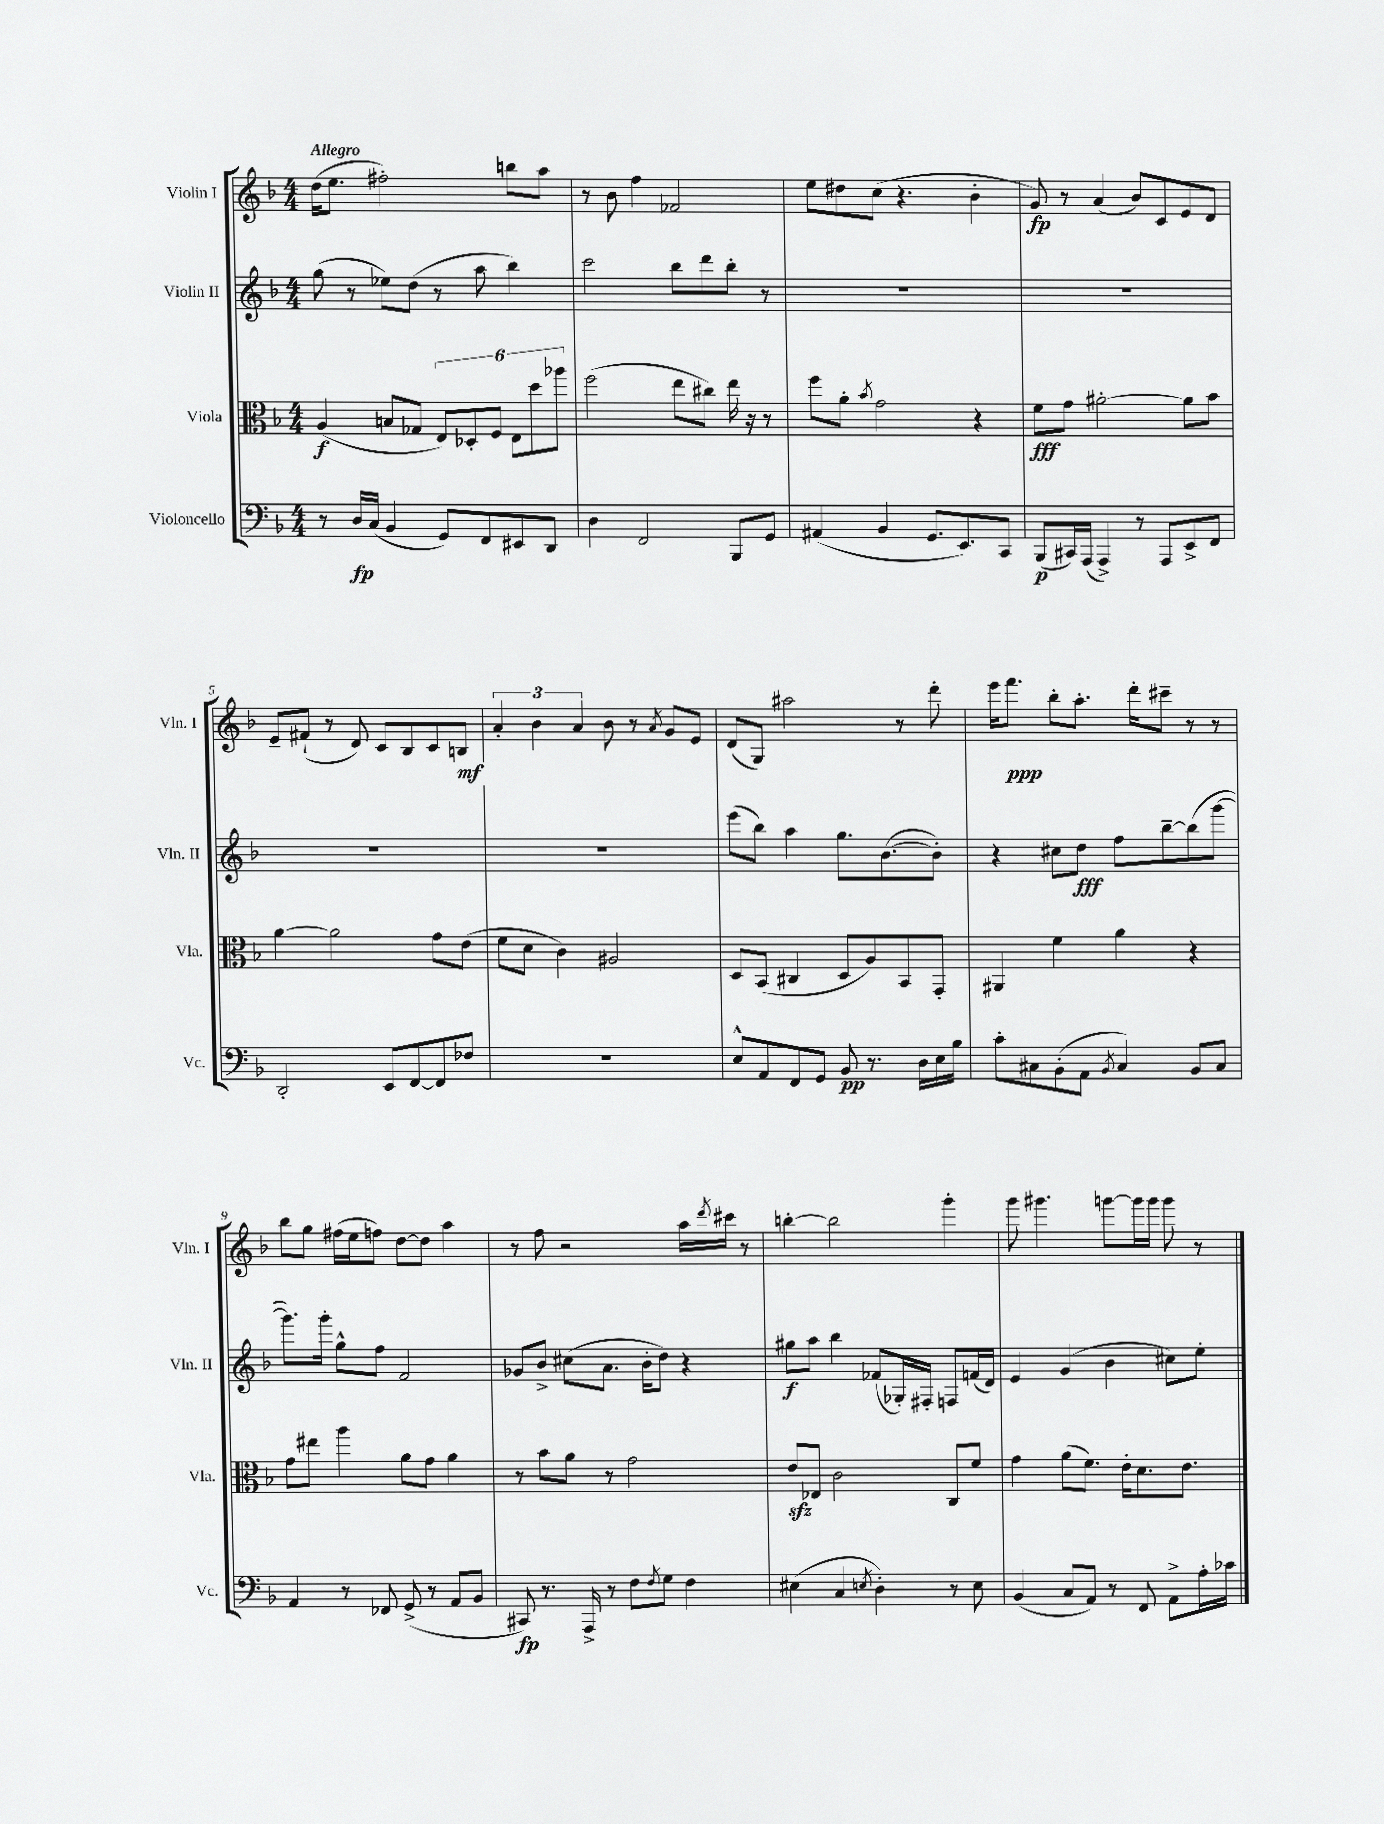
<<
\new StaffGroup <<
\new Staff = "s0" \with { instrumentName = "Violin I" shortInstrumentName = "Vln. I" } {
    \clef treble \key f \major \numericTimeSignature \time 4/4 \tempo "Allegro"
    d''16( e''8. fis''2-.) b''8 a''8 |
    r8 bes'8 f''4 fes'2 |
    e''8 dis''8 c''8( r4. bes'4-. |
    g'8\fp) r8 a'4( bes'8) c'8 e'8 d'8 |
    e'8-- fis'8-!( r8 d'8) c'8 bes8 c'8 b8\mf |
    \tuplet 3/2 { a'4-. bes'4 a'4 } bes'8 r8 \acciaccatura { a'8 } g'8 e'8 |
    d'8( g8) ais''2 r8 d'''8-. |
    e'''16 f'''8.\ppp bes''8-. a''8.-. d'''16-. cis'''8-- r8 r8 |
    bes''8 g''8 fis''16( e''16 f''8) d''8~ d''8 a''4 |
    r8 f''8 r2 a''16 \acciaccatura { d'''8 } cis'''16 r8 |
    b''4~-. b''2 g'''4-. |
    g'''8 gis'''4. g'''8~ g'''16 g'''16 g'''8 r8 \bar "|." |
}
\new Staff = "s1" \with { instrumentName = "Violin II" shortInstrumentName = "Vln. II" } {
    \clef treble \key f \major \numericTimeSignature \time 4/4
    g''8( r8 ees''8) d''8( r8 a''8 bes''4) |
    c'''2 bes''8 d'''8 bes''8-. r8 |
    R1 |
    R1 |
    R1 |
    R1 |
    e'''8( bes''8) a''4 g''8. bes'8.~( bes'8-.) |
    r4 cis''8 d''8\fff f''8 bes''8~-- bes''8( g'''8~ |
    g'''8.) g'''16-. g''8-^ f''8 f'2 |
    ges'8 bes'8-> cis''8( a'8. bes'16-. d''8) r4 |
    gis''8\f a''8 bes''4 fes'8( ges16-.) fis16-. f8 f'16( d'16) |
    e'4 g'4( bes'4 cis''8) e''8-. \bar "|." |
}
\new Staff = "s2" \with { instrumentName = "Viola" shortInstrumentName = "Vla." } {
    \clef alto \key f \major \numericTimeSignature \time 4/4
    a4\f( b8 ges8 \tuplet 6/4 { e8) des8-. f8 e8 d''8 aes''8 } |
    f''2( e''8 cis''8) e''16 r16 r8 |
    f''8 a'8-. \acciaccatura { bes'8 } g'2 r4 |
    f'8\fff g'8 ais'2~-. ais'8 bes'8 |
    a'4~ a'2 g'8 e'8( |
    f'8 d'8 c'4) ais2 |
    d8 bes,8( cis4 d8 a8) bes,8 g,8-. |
    ais,4 f'4 a'4 r4 |
    g'8 eis''8 a''4 a'8 g'8 a'4 |
    r8 bes'8 a'8 r8 g'2 |
    e'8\sfz ees8 c'2 c8 f'8 |
    g'4 a'8( f'8.) e'16-. d'8. e'8. \bar "|." |
}
\new Staff = "s3" \with { instrumentName = "Violoncello" shortInstrumentName = "Vc." } {
    \clef bass \key f \major \numericTimeSignature \time 4/4
    r8 d16\fp c16( bes,4 g,8) f,8 eis,8 d,8 |
    d4 f,2 bes,,8 g,8 |
    ais,4( bes,4 g,8. e,8.) c,8 |
    bes,,8\p( cis,16) a,,16( a,,4->) r8 a,,8 e,8-> f,8 |
    d,2-. e,8 f,8~ f,8 fes8 |
    R1 |
    e8-^ a,8 f,8 g,8 bes,8\pp r8. d16 e16 bes16 |
    c'8-. cis8 bes,8-.( a,8 \acciaccatura { bes,8 } cis4) bes,8 cis8 |
    a,4 r8 fes,8 g,8->( r8 a,8 bes,8 |
    cis,8\fp) r8. a,,16-> r8 f8 \acciaccatura { f8 } g8 f4 |
    eis4( c4 \acciaccatura { e8 } d4-.) r8 e8 |
    bes,4( c8 a,8) r8 f,8 a,8-> a16-. ces'16 \bar "|." |
}
>>
>>
